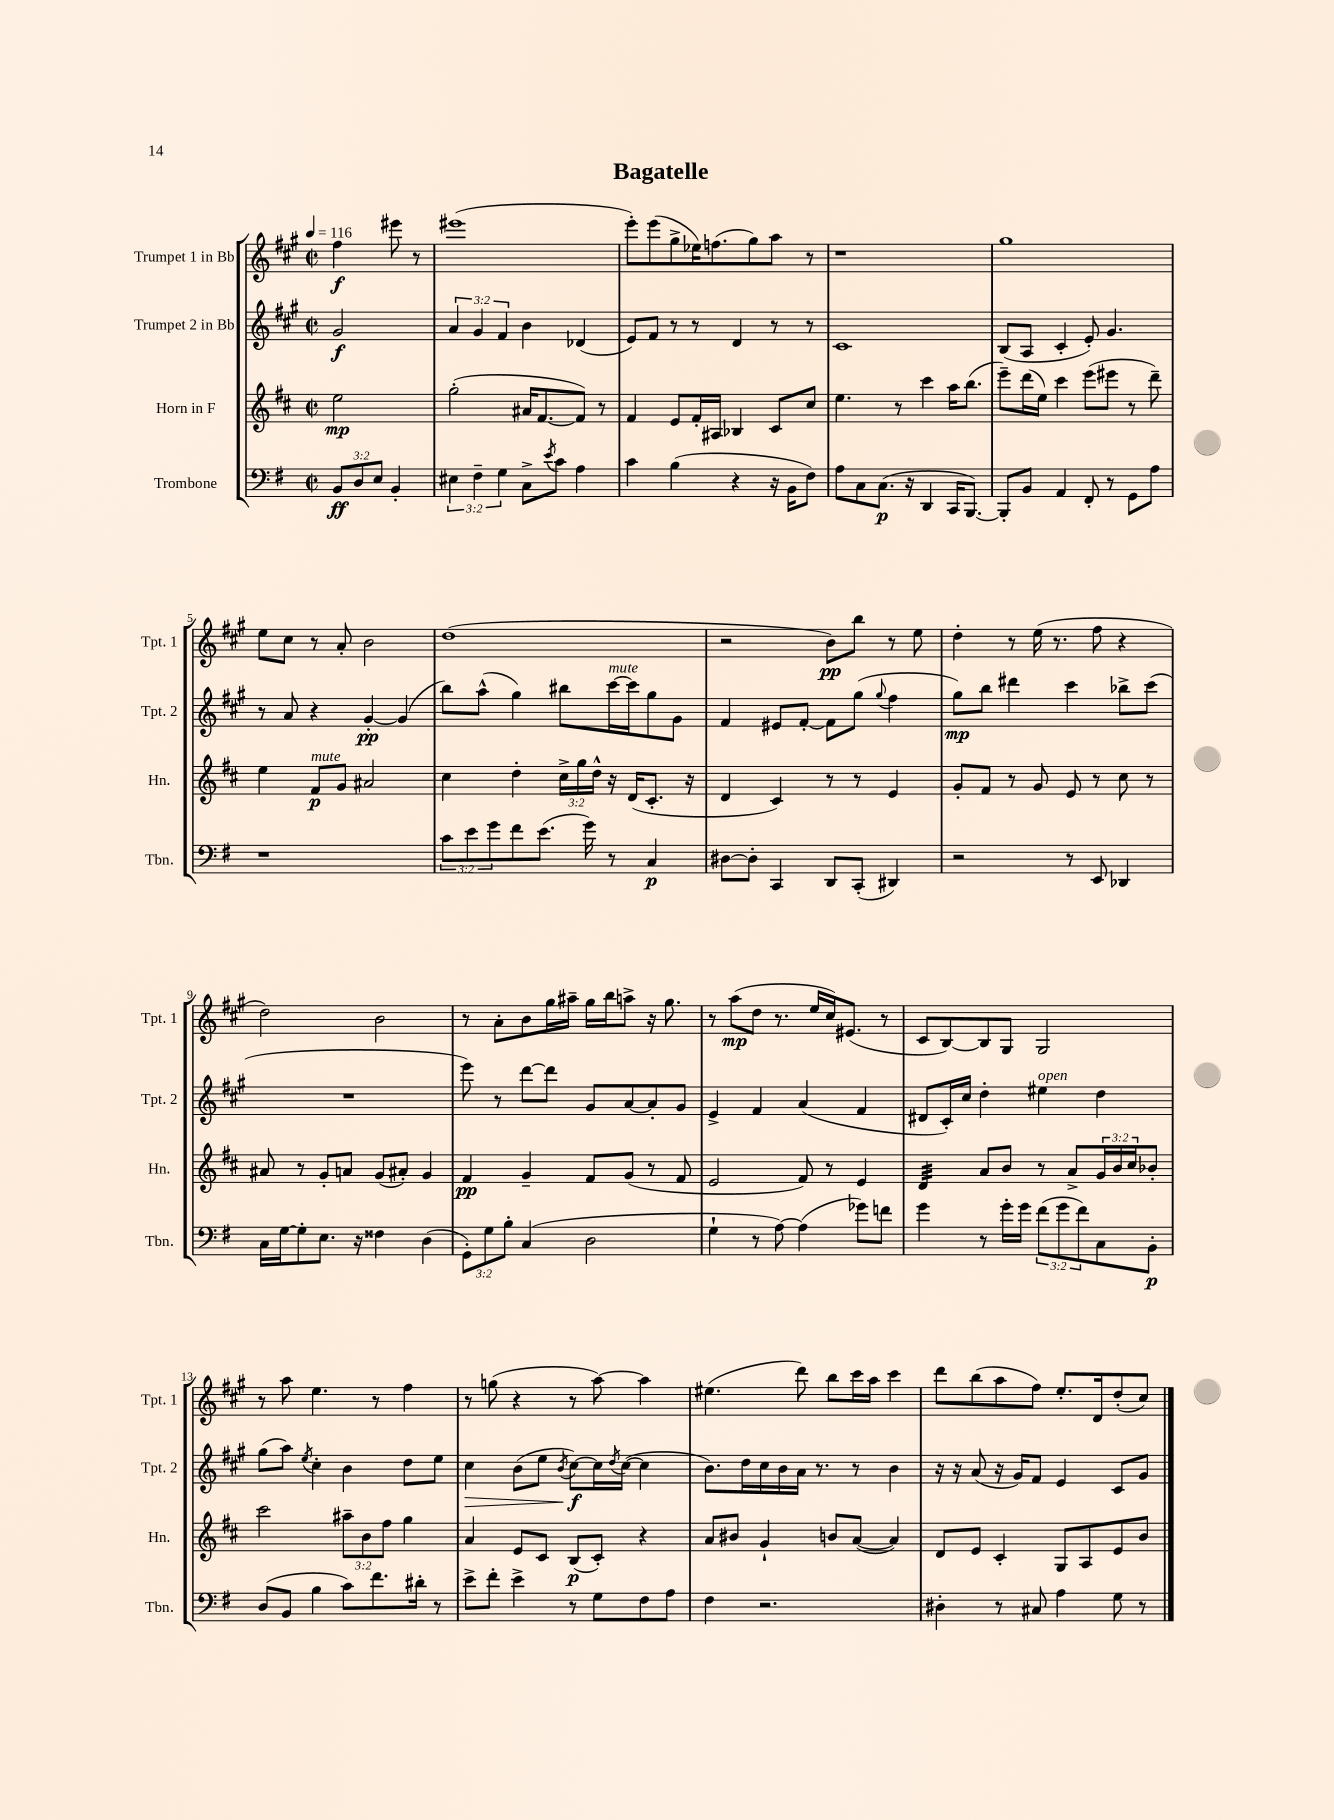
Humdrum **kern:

**kern	**dynam	**kern	**dynam	**kern	**dynam	**kern	**dynam
*part4	*part4	*part3	*part3	*part2	*part2	*part1	*part1
*staff4	*staff4	*staff3	*staff3	*staff2	*staff2	*staff1	*staff1
*I"Trombone	*	*I"Horn in F	*	*I"Trumpet 2 in Bb	*	*I"Trumpet 1 in Bb	*
*I'Tbn.	*	*I'Hn.	*	*I'Tpt. 2	*	*I'Tpt. 1	*
*clefF4	*	*clefG2	*	*clefG2	*	*clefG2	*
*k[f#]	*	*k[f#c#]	*	*k[f#c#g#]	*	*k[f#c#g#]	*
*M2/2	*	*M2/2	*	*M2/2	*	*M2/2	*
*met(c|)	*	*met(c|)	*	*met(c|)	*	*met(c|)	*
*MM116	*	*MM116	*	*MM116	*	*MM116	*
=	=	=	=	=	=	=	=
12BB/L	ff	2ee\	mp	2g#/	f	4ff#\	f
12D/	.	.	.	.	.	.	.
12E/J	.	.	.	.	.	.	.
4BB'/	.	.	.	.	.	8eee#X\	.
.	.	.	.	.	.	8r	.
=1	=1	=1	=1	=1	=1	=1	=1
6E#X\	.	(2gg'\	.	6a/	.	(1eee#X	.
6F#~\	.	.	.	6g#/	.	.	.
6G\	.	.	.	6f#/	.	.	.
8C^\L	.	16a#X/KL	.	4b\	.	.	.
.	.	[8.f#/	.	.	.	.	.
8qe/	.	.	.	.	.	.	.
8c\J	.	.	.	.	.	.	.
4A\	.	8f#/J])	.	(4d-X/	.	.	.
.	.	8r	.	.	.	.	.
=2	=2	=2	=2	=2	=2	=2	=2
4c\	.	4f#/	.	8e/L)	.	8eee'\L)	.
.	.	.	.	8f#/J	.	(8eee\	.
(4B\	.	8e/L	.	8r	.	8gg#^\	.
.	.	16f#'/L	.	8r	.	16ee-X\K)	.
.	.	16A#X/JJ	.	.	.	(8.ffn\	.
4r	.	4B-X/	.	4d/	.	.	.
.	.	.	.	.	.	8gg#\)	.
16r	.	8c#/L	.	8r	.	8aa\J	.
16BB\KL	.	.	.	.	.	.	.
8F#\J)	.	8cc#/J	.	8r	.	8r	.
=3	=3	=3	=3	=3	=3	=3	=3
8A\L	.	4.ee\	.	1c#	.	1r	.
8C\	.	.	.	.	.	.	.
(8.C\J	p	.	.	.	.	.	.
.	.	8r	.	.	.	.	.
16r	.	.	.	.	.	.	.
4DD/	.	4ccc#\	.	.	.	.	.
16CC/KL	.	16aa\KL	.	.	.	.	.
[8.BBB/J)	.	(8.bb\J	.	.	.	.	.
=4	=4	=4	=4	=4	=4	=4	=4
8BBB'/L]	.	8eee~\L)	.	(8B/L	.	1gg#	.
8BB/J	.	(16ddd\L	.	8A/J	.	.	.
.	.	16ee\JJ)	.	.	.	.	.
4AA/	.	4ccc#\	.	4c#'/	.	.	.
8FF#'/	.	(8eee\L	.	8e'/)	.	.	.
8r	.	8eee#X\J	.	4.g#/	.	.	.
8GG\L	.	8r	.	.	.	.	.
8A\J	.	8ddd~\)	.	.	.	.	.
!!LO:LB:g=z
=5	=5	=5	=5	=5	=5	=5	=5
1r	.	4ee\	.	8r	.	8ee\L	.
.	.	.	.	8a/	.	8cc#\J	.
!	!	!LO:TX:a:i:t=mute	!	!	!	!	!
.	.	8f#/L	p	4r	.	8r	.
.	.	8g/J	.	.	.	8a'/	.
.	.	2a#X/	.	[4g#'/	pp	2b\	.
.	.	.	.	(4g#/]	.	.	.
=6	=6	=6	=6	=6	=6	=6	=6
12c\L	.	4cc#\	.	8bb\L)	.	(1dd	.
12e\	.	.	.	.	.	.	.
.	.	.	.	(8aa^^\J	.	.	.
12g\	.	.	.	.	.	.	.
8f#\	.	4dd'\	.	4gg#\)	.	.	.
(8.e\J	.	.	.	.	.	.	.
.	.	24cc#^\LL	.	8bb#X\L	.	.	.
.	.	24gg\	.	.	.	.	.
16g\)	.	.	.	.	.	.	.
.	.	24dd^^\JJ	.	.	.	.	.
!	!	!	!	!LO:TX:a:i:t=mute	!	!	!
8r	.	16r	.	[16ccc#\L	.	.	.
.	.	(16d/KL	.	16ccc#\J]	.	.	.
4C/	p	8.c#'/J	.	8gg#\	.	.	.
.	.	.	.	8g#\J	.	.	.
.	.	16r	.	.	.	.	.
=7	=7	=7	=7	=7	=7	=7	=7
[8D#X\L	.	4d/	.	4f#/	.	2r	.
8D#'\J]	.	.	.	.	.	.	.
4CC/	.	4c#/)	.	8e#X/L	.	.	.
.	.	.	.	[8f#'/J	.	.	.
8DD/L	.	8r	.	8f#\L]	.	8b\L)	pp
(8CC'/J	.	8r	.	(8gg#\J	.	8bb\J	.
.	.	.	.	8qqgg#/	.	.	.
4DD#X/)	.	4e/	.	4ff#\	.	8r	.
.	.	.	.	.	.	8ee\	.
=8	=8	=8	=8	=8	=8	=8	=8
2r	.	8g'/L	.	8gg#\L)	mp	4dd'\	.
.	.	8f#/J	.	8bb\J	.	.	.
.	.	8r	.	4ddd#X\	.	8r	.
.	.	8g/	.	.	.	(16ee\	.
.	.	.	.	.	.	8.r	.
8r	.	8e/	.	4ccc#\	.	.	.
8EE/	.	8r	.	.	.	8ff#\	.
4DD-X/	.	8cc#\	.	8bb-X^\L	.	4r	.
.	.	8r	.	(8ccc#\J	.	.	.
!!LO:LB:g=z
=9	=9	=9	=9	=9	=9	=9	=9
16C\LL	.	8a#X/	.	1r	.	2dd\)	.
[16G\J	.	.	.	.	.	.	.
8G'\]	.	8r	.	.	.	.	.
8.E\J	.	8g'/L	.	.	.	.	.
.	.	8an/J	.	.	.	.	.
16r	.	.	.	.	.	.	.
4F##X\	.	(8g/L	.	.	.	2b\	.
.	.	8a#X'/J)	.	.	.	.	.
(4D\	.	4g/	.	.	.	.	.
=10	=10	=10	=10	=10	=10	=10	=10
12GG'\L)	.	4f#/	pp	8eee\)	.	8r	.
12G\	.	.	.	.	.	.	.
.	.	.	.	8r	.	8a'\L	.
12B'\J	.	.	.	.	.	.	.
(4C/	.	4g~/	.	[8ddd\L	.	8b\	.
.	.	.	.	8ddd\J]	.	16gg#\L	.
.	.	.	.	.	.	16aa#X~\JJ	.
2D\	.	8f#/L	.	8g#/L	.	16gg#\LL	.
.	.	.	.	.	.	16bb\J	.
.	.	(8g/J	.	[8a/	.	8aan^\J	.
.	.	8r	.	8a'/]	.	16r	.
.	.	.	.	.	.	8.gg#\	.
.	.	8f#/	.	8g#/J	.	.	.
=11	=11	=11	=11	=11	=11	=11	=11
4G`\	.	2e/	.	4e^/	.	8r	.
.	.	.	.	.	.	(8aa\L	mp
8r	.	.	.	4f#/	.	8dd\J	.
[8A\)	.	.	.	.	.	8.r	.
(4A\]	.	8f#/)	.	(4a/	.	.	.
.	.	.	.	.	.	16ee/LL	.
.	.	8r	.	.	.	16cc#/J)	.
.	.	.	.	.	.	(8.e#X/J	.
8g-X\L)	.	4e/	.	4f#/	.	.	.
8fn\J	.	.	.	.	.	8r	.
=12	=12	=12	=12	=12	=12	=12	=12
*	*	*tremolo	*	*	*	*	*
4g\	.	32d/LLL	.	8d#X/L	.	8c#/L	.
.	.	32d/	.	.	.	.	.
.	.	32d/	.	.	.	.	.
.	.	32d/	.	.	.	.	.
.	.	32d/	.	16c#'/L)	.	[8B/)	.
.	.	32d/	.	.	.	.	.
.	.	32d/	.	16cc#/JJ	.	.	.
.	.	32d/JJJ	.	.	.	.	.
*	*	*Xtremolo	*	*	*	*	*
8r	.	8a/L	.	4dd'\	.	8B/]	.
16g'\LL	.	8b/J	.	.	.	8G#/J	.
16g\JJ	.	.	.	.	.	.	.
!	!	!	!	!LO:TX:a:i:t=open	!	!	!
(12f#\L	.	8r	.	4ee#X\	.	2G#/	.
12g\	.	.	.	.	.	.	.
.	.	8a^/L	.	.	.	.	.
12f#\)	.	.	.	.	.	.	.
8C\	.	24g/L	.	4dd\	.	.	.
.	.	24b/	.	.	.	.	.
.	.	24cc#/J	.	.	.	.	.
8BB'\J	p	8b-X'/J	.	.	.	.	.
!!LO:LB:g=z
=13	=13	=13	=13	=13	=13	=13	=13
(8D/L	.	2ccc#\	.	(8gg#\L	.	8r	.
8BB/J	.	.	.	8aa\J)	.	8aa\	.
.	.	.	.	8qee/	.	.	.
4B\	.	.	.	4cc#'\	.	4.ee\	.
8c\L)	.	12aa#X~\L	.	4b\	.	.	.
.	.	12b\	.	.	.	.	.
8.f#\	.	.	.	.	.	8r	.
.	.	12ff#\J	.	.	.	.	.
.	.	4gg\	.	8dd\L	.	4ff#\	.
16d#X'\Jk	.	.	.	.	.	.	.
8r	.	.	.	8ee\J	.	.	.
=14	=14	=14	=14	=14	=14	=14	=14
!	!	!	!	!	!LO:HP:b	!	!
8e^\L	.	4a/	.	4cc#\	>	8r	.
8f#'\J	.	.	.	.	.	(8ggn\	.
4e^\	.	8e/L	.	(8b\L	.	4r	.
.	.	8c#/J	.	8ee\J	.	.	.
.	.	.	.	8qb/	.	.	.
8r	.	(8B/L	p	[8cc#\L)	f	8r	.
8G\L	.	8c#'/J)	.	16cc#\L]	]	[8aa\)	.
.	.	.	.	8qdd/	.	.	.
.	.	.	.	([16cc#\JJ	.	.	.
8F#\	.	4r	.	4cc#\]	.	4aa\]	.
8A\J	.	.	.	.	.	.	.
=15	=15	=15	=15	=15	=15	=15	=15
4F#\	.	8a/L	.	8.b\L)	.	(4.ee#X\	.
.	.	8b#X/J	.	.	.	.	.
.	.	.	.	16dd\L	.	.	.
2.r	.	4g`/	.	16cc#\	.	.	.
.	.	.	.	16b\	.	.	.
.	.	.	.	16a\JJ	.	8ddd\)	.
.	.	.	.	8.r	.	.	.
.	.	8bn/L	.	.	.	8bb\L	.
.	.	([8a/J	.	8r	.	16ccc#\L	.
.	.	.	.	.	.	16aa\JJ	.
.	.	4a/])	.	4b\	.	4ccc#\	.
=16	=16	=16	=16	=16	=16	=16	=16
4D#X'\	.	8d/L	.	16r	.	8ddd\L	.
.	.	.	.	16r	.	.	.
.	.	8e/J	.	(8a/	.	(8bb\	.
8r	.	4c#'/	.	16r	.	8aa\	.
.	.	.	.	16g#/KL)	.	.	.
8C#X/	.	.	.	8f#/J	.	8ff#\J)	.
4A\	.	8G/L	.	4e/	.	8.ee'/L	.
.	.	8A/	.	.	.	.	.
.	.	.	.	.	.	16d/k	.
8G\	.	8e/	.	8c#/L	.	(8dd'/	.
8r	.	8b/J	.	8g#/J	.	8cc#/J)	.
==	==	==	==	==	==	==	==
*-	*-	*-	*-	*-	*-	*-	*-
